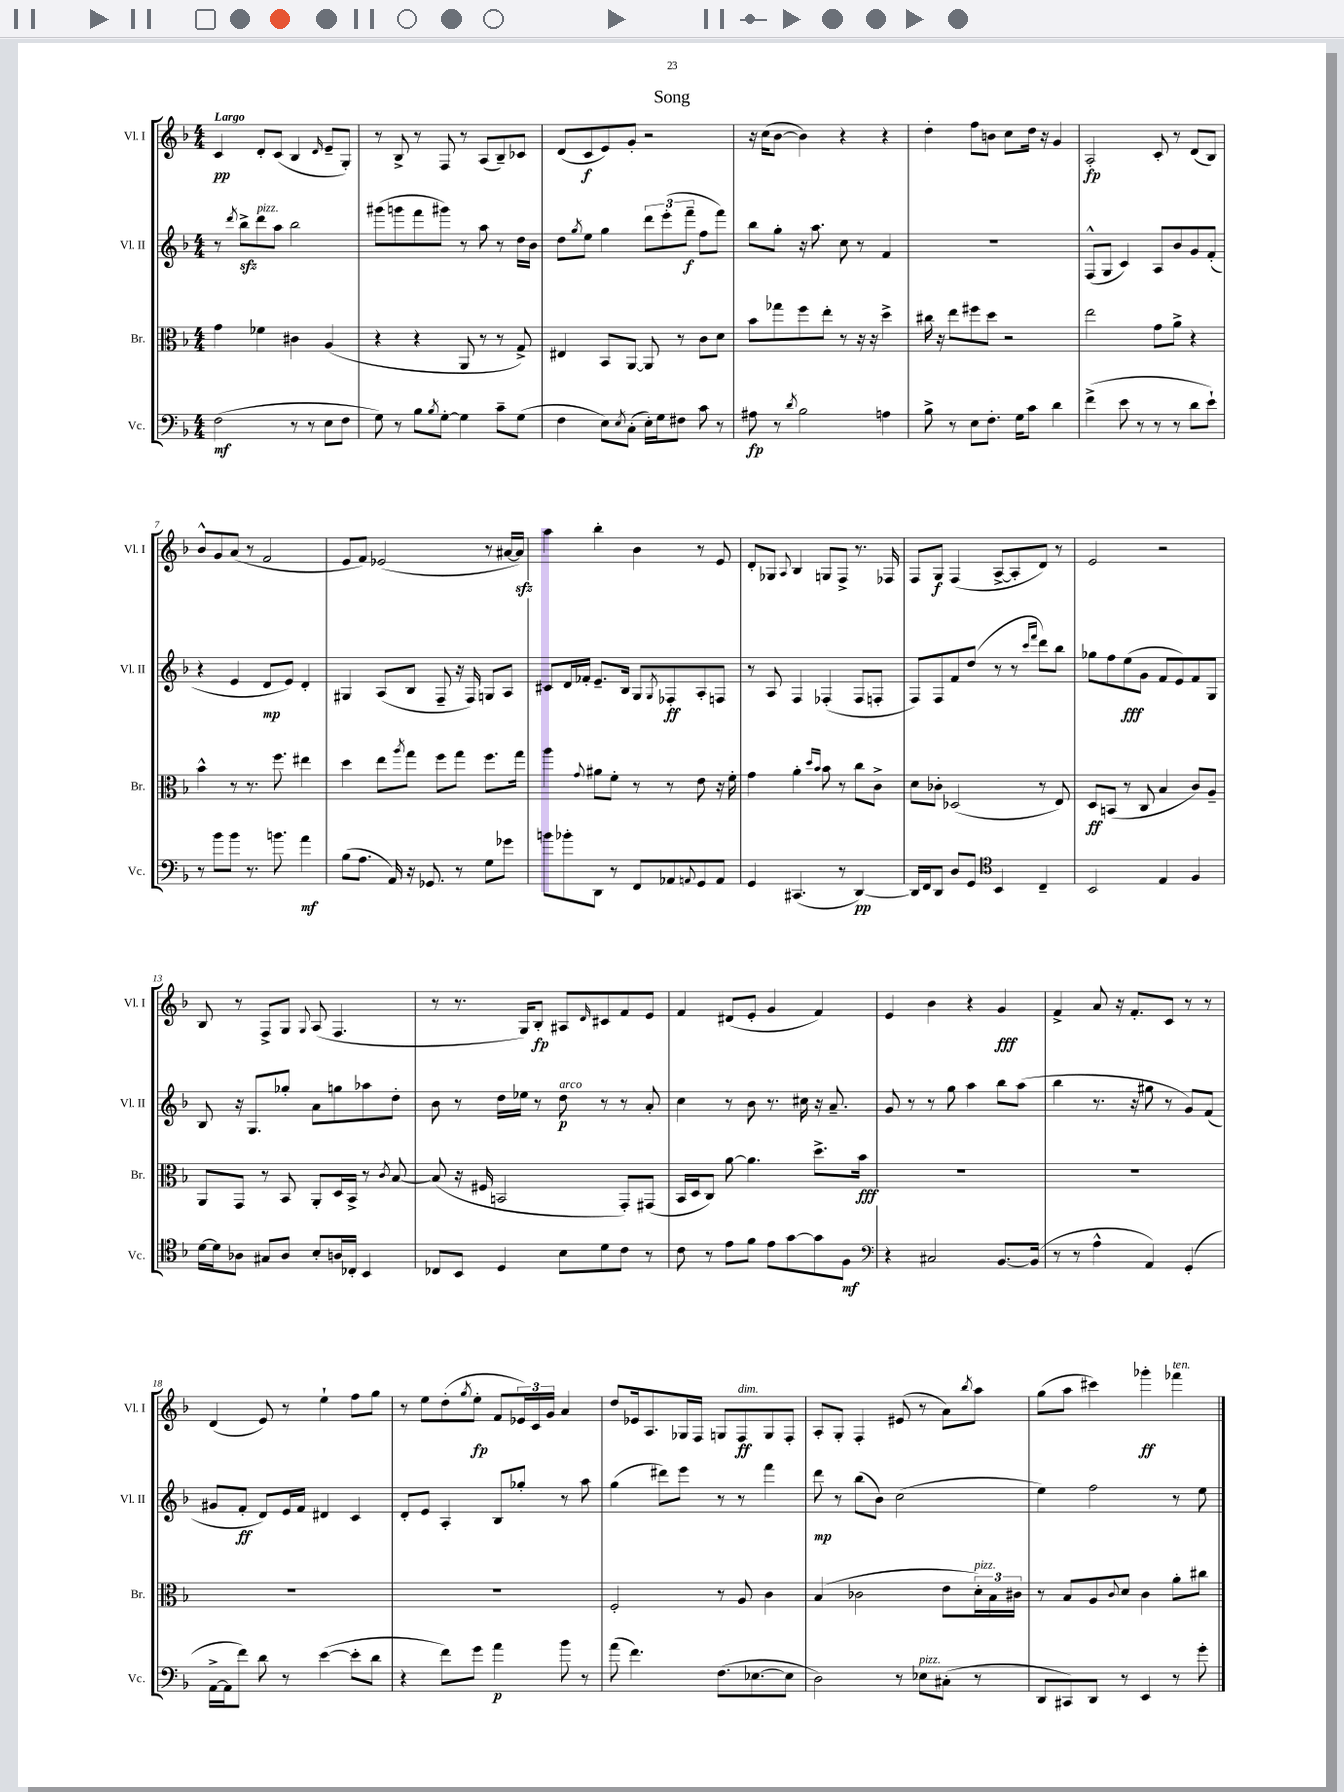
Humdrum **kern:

**kern	**kern	**kern	**kern
*staff4	*staff3	*staff2	*staff1
*clefF4	*clefC3	*clefG2	*clefG2
*k[b-]	*k[b-]	*k[b-]	*k[b-]
*M4/4	*M4/4	*M4/4	*M4/4
(2F	4g	8r	4c
.	.	8qddd	.
.	.	8bb-^	.
.	4f-	8ddd	8d'
.	.	8aa	(8c
8r	4c#	2bb-	4B-
8r	.	.	.
.	.	.	16qqd
8E	(4A	.	8e~
8F	.	.	8G')
=	=	=	=
8G)	4r	(8ggg#	8r
8r	.	8ggg	8B-^
8B-	4r	8fff	8r
8qB-	.	.	.
[8G'	.	8ggg#)	8F
4G]	8AA	8r	8r
.	8r	8aa	(8A
8c~	8r	8r	8B-~)
(8G	8G^)	16dd	8c-
.	.	16b-	.
=	=	=	=
4F	4E#	8dd	(8d
.	.	8qgg	.
.	.	8ee	8c
8E)	8BB-	4gg	8e)
8qE	.	.	.
(8C'	[8AA	.	8g'
16E')	8AA]	12ddd	2r
16G	.	.	.
.	.	(12eee'	.
8F#	8r	.	.
.	.	12fff~	.
8c	8c	8ff	.
8r	8d	8fff)	.
=	=	=	=
8A#	8b-	8bb-	16r
.	.	.	(16cc
8r	8gg-	8gg'	[8b-
8qd	.	.	.
2B-	8ff	16r	4b-])
.	.	8.aa	.
.	8ee'	.	.
.	8r	8cc	4r
.	16r	8r	.
.	16r	.	.
4A	4dd^	4f	4r
=	=	=	=
8B-^	16cc#	1r	4dd'
.	16r	.	.
8r	8ee	.	.
8E	8ff#	.	8ff
8.F'	8dd	.	8b
.	2r	.	8cc
16G	.	.	.
8c	.	.	16dd
.	.	.	16r
4d	.	.	4g
=	=	=	=
(4f^	2ee	(8F^^	2A'
.	.	8G	.
8e	.	4c)	.
8r	.	.	.
8r	8g	8A	8c'
8r	8a^	8b-	8r
8d	4r	8g	(8d
8e`)	.	(8f'	8B-)
=	=	=	=
8r	4b-^^	4r	8b-^^
8b-	.	.	8g
8b-	8r	4e	(8a
8.r	8.r	.	8r
.	.	8d	2f
8.b	8.ff	.	.
.	.	8e)	.
4a	4ee#	4d'	.
=	=	=	=
(8B-	4dd	4G#	8e
8.A	.	.	8f)
.	8ee	(8A	(2e-
16AA)	.	.	.
.	8qaa	.	.
16r	8gg	8B-	.
8.GG-	.	.	.
.	8ff	8F~	.
8r	8gg	16r	.
.	.	16F)	.
8G	8.ff	8G	8r
8g-	.	8A	[16a#
.	16gg	.	16a#])
=	=	=	=
8b	4aa	8c#	4aa
8b-'	.	16d	.
.	.	16f-'	.
.	8qqg	.	.
8DD	8a#	8.e~	4bb-'
8r	8f'	.	.
.	.	16B-	.
8FF	8r	8G	4b-
.	.	8qG	.
8AA-	8r	8F-'	.
8qqAA	.	.	.
8GG	8e	8A'	8r
8AA	16r	8F	8e
.	16f'	.	.
=	=	=	=
4GG	4g	8r	8d'
.	.	8A	8G-
.	.	.	8qqA
(4.CC#	4a'	4F	4B-
.	16qqdd	.	.
.	16qqb-	.	.
.	8b-	(4F-'	8G
8r	8r	.	8F^
[4DD)	8cc	8F-	8.r
.	8c^	8F'	.
.	.	.	16F-
=	=	=	=
16DD]	8d	8F)	8F
16FF	.	.	.
8DD	8c-'	8F	8G
8D	(2D-	8f	(4F
8GG	.	(8dd	.
*clefC4	*	*	*
4BB-	.	8r	[8A^
.	.	8r	8A']
.	.	16qqccc	.
.	.	16qqfff	.
4C~	8r	8ddd)	8d)
.	8E)	8bb-	8r
=	=	=	=
2BB-	8D	8gg-	2e
.	(8BB	8ff	.
.	8r	(8ee	.
.	8C	8g	.
4E	4B-	8f	2r
.	.	8e)	.
4F	8c)	8f	.
.	8A~	8G	.
=	=	=	=
[16d	8AA	8B-	8B-
16d]	.	.	.
8A-	8GG	16r	8r
.	.	8.G	.
8G#	8r	.	8F^
8A-	8BB-	8gg-'	8G
.	.	.	8qqG
8B-'	8AA'	8a	(8A
16A	16D	8gg	4.F
16C-'	16BB-^	.	.
4BB-	8r	8aa-	.
.	8qc	.	.
.	[8B-	8dd'	.
=	=	=	=
8C-	(8B-]	8b-	8r
8BB-	16r	8r	8.r
.	16F#	.	.
4D	2BB	16dd	.
.	.	16ee-	16G)
.	.	8r	8B-'
8B-	.	8dd	8A#
.	.	.	16qqd
8d	.	8r	8c#
8c	8GG')	8r	8f
8r	(8GG#	8a'	8e
=	=	=	=
8c	16BB-	4cc	4f
.	16D	.	.
8r	8C)	.	.
8e	[8a	8r	(8d#
8f	4.a]	8b-	8e'
8e	.	8.r	4g
[8g	.	.	.
.	.	16cc#	.
8g]	8.dd^	16r	4f)
.	.	8.a~	.
8F	.	.	.
.	16b-	.	.
=	=	=	=
*clefF4	*	*	*
4r	1r	8g	4e
.	.	8r	.
2C#	.	8r	4b-
.	.	8gg	.
.	.	4aa	4r
[8.BB-	.	8bb-	4g
.	.	(8aa	.
(16BB-]	.	.	.
=	=	=	=
8r	1r	4bb-	4f^
8r	.	.	.
4A^^	.	8.r	8a
.	.	.	16r
.	.	16r	8.f'
4AA)	.	8gg#	.
.	.	8r	8c
(4GG'	.	8g)	8r
.	.	(8f	8r
=	=	=	=
[16AA^	1r	8g#	(4d
16AA]	.	.	.
8f)	.	8f'	.
8d	.	8d)	8e)
8r	.	16e	8r
.	.	16f	.
([4e	.	4d#	4ee`
8e']	.	4c	8ff
8d	.	.	8gg
=	=	=	=
4r	1r	8d'	8r
.	.	8e	8ee
8f)	.	4A'	(8dd'
.	.	.	8qgg
8g	.	.	8ee'
4a	.	8B-	8f
.	.	8gg-'	24e-)
.	.	.	24c
.	.	.	24g
8b-	.	8r	4a
8r	.	8aa	.
=	=	=	=
(8a	2F'	(4gg	8dd
4.f)	.	.	16e-
.	.	.	8.A
.	.	8ddd#)	.
.	.	8eee	16G-
.	.	.	16F
(8.F	8r	8r	8G
.	8A	8r	8F
[8.E-	.	.	.
.	4c	4fff	8G
8E-]	.	.	8F'
=	=	=	=
2D)	(4B-	8ddd	8A'
.	.	8r	8G'
.	2c-	(8bb-	4F'
.	.	8b-)	.
8r	.	(2cc	(8e#
8E-	.	.	8r
(8C#'	8e	.	8a)
.	.	.	8qbb-
8r	24d')	.	8aa
.	24B-	.	.
.	24c#	.	.
=	=	=	=
8DD	8r	4ee)	(8gg
8CC#)	8B-	.	8aa
8DD	8A	2ff	4ccc#)
.	8qqc	.	.
8r	8d	.	.
4EE	4c	.	4ggg-'
8r	8a'	8r	4fff-
8g'	8cc#	8ee	.
==	==	==	==
*-	*-	*-	*-
